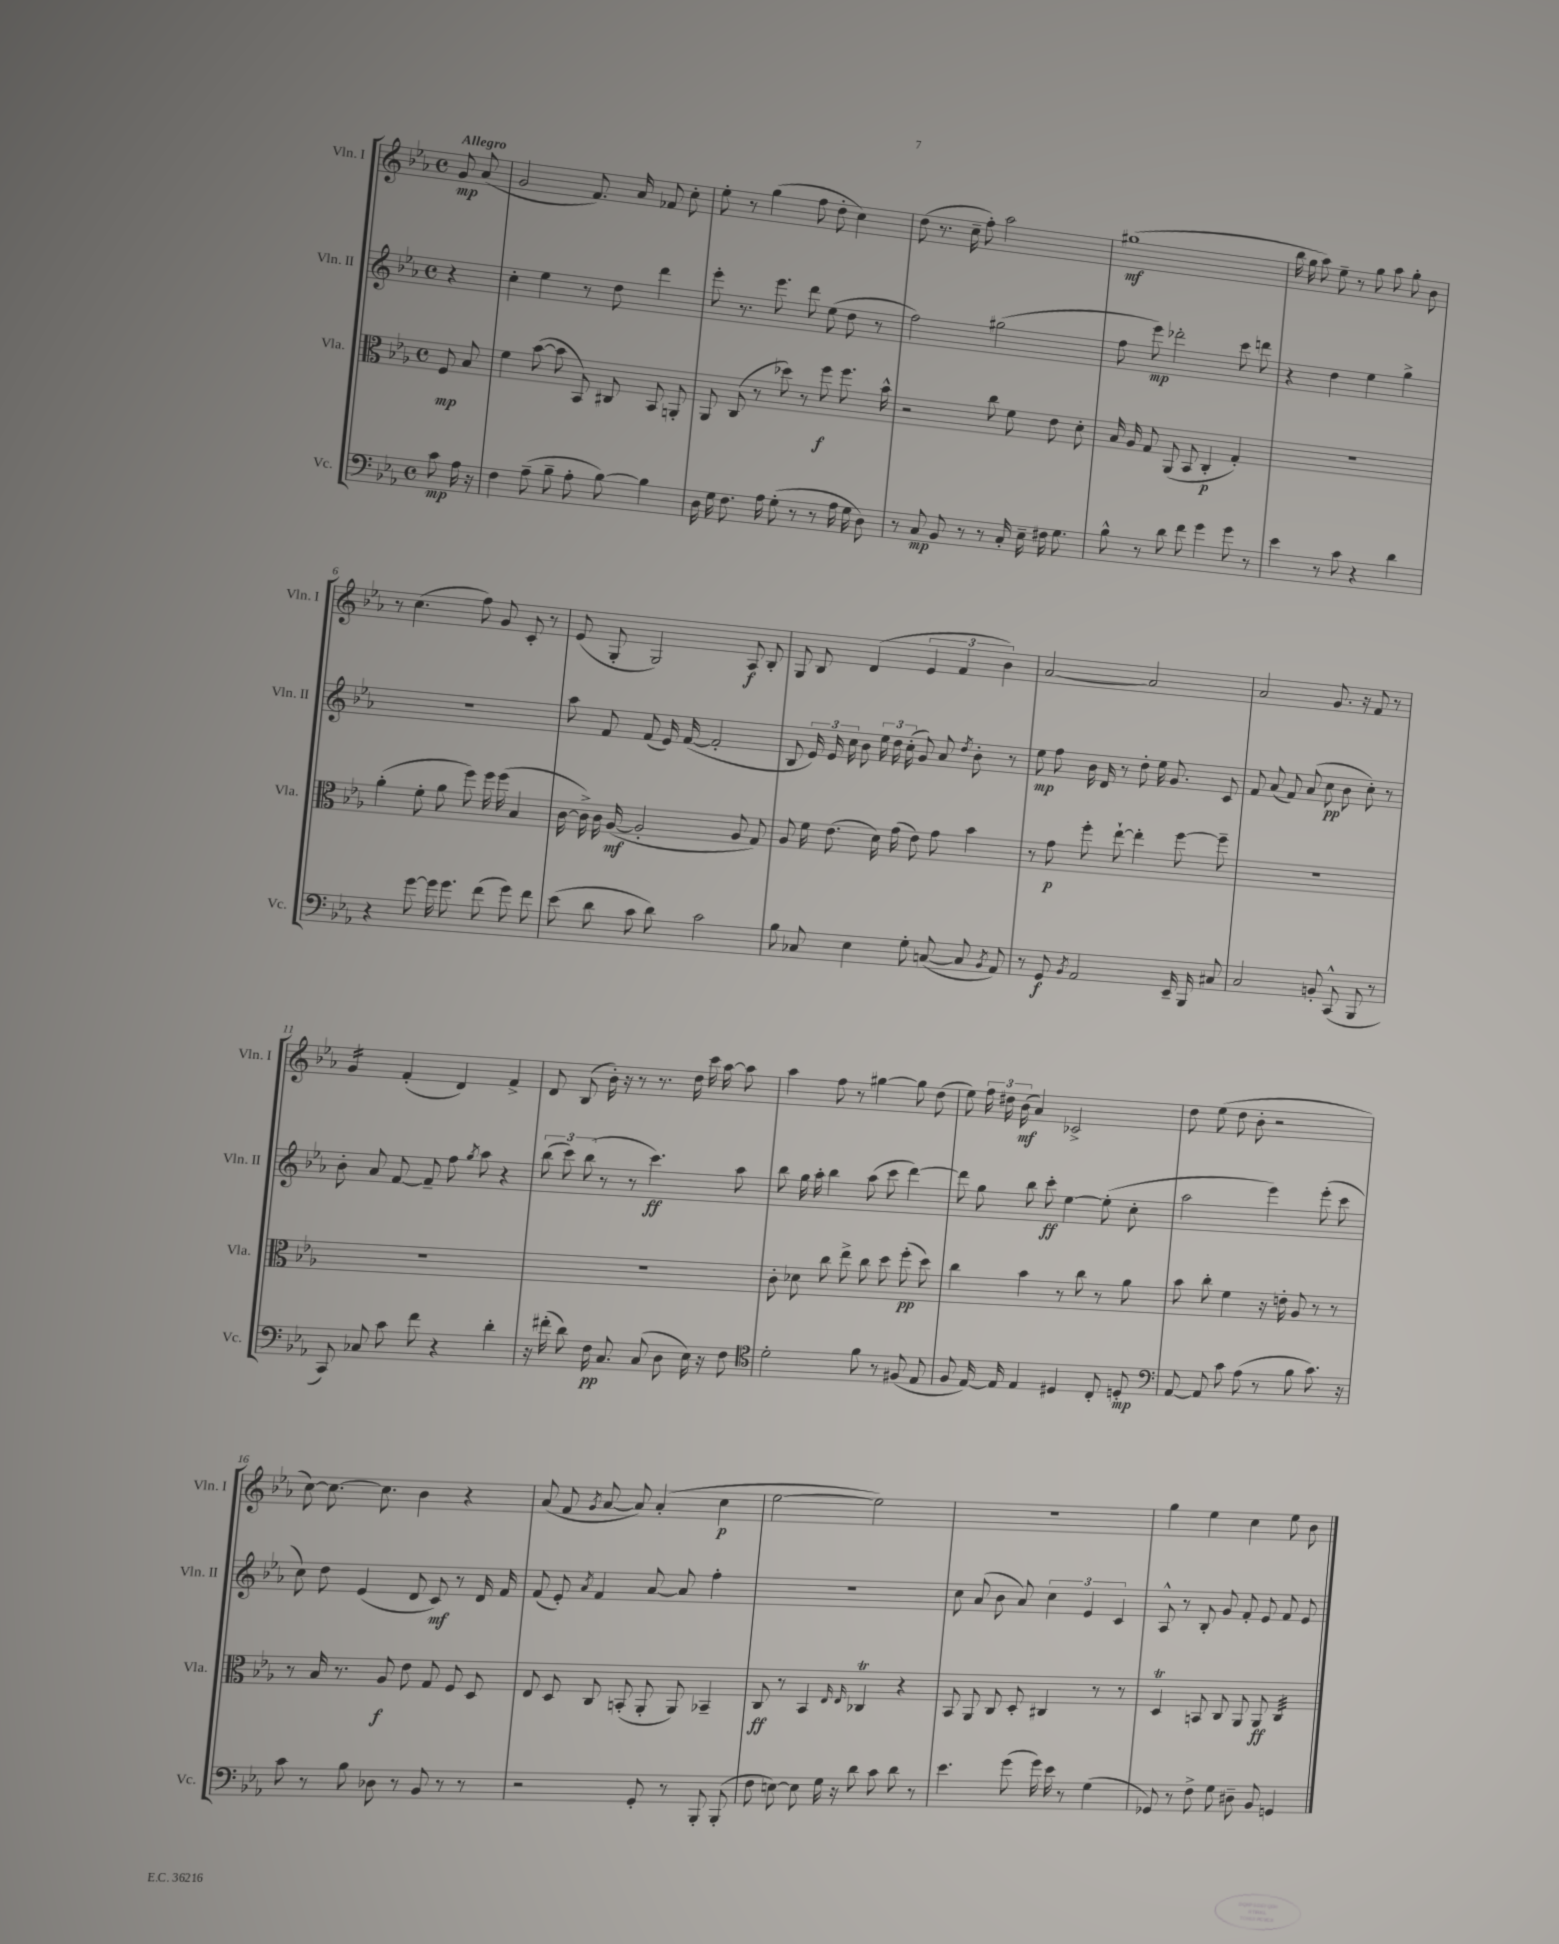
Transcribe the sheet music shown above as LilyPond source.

<<
\new StaffGroup <<
\new Staff = "s0" \with { instrumentName = "Vln. I" shortInstrumentName = "Vln. I" } {
    \clef treble \key ees \major \defaultTimeSignature \time 4/4 \partial 4 \tempo "Allegro"
    \autoBeamOff g'8\mp aes'8( |
    g'2 f'8.) aes'16 fes'8 c''8-. |
    ees''8-. r8 g''4( f''8 d''8-. c''4) |
    d''8( r8. c''16-- f''8-.) aes''2 |
    gis''1\mf( |
    bes''16 g''16 aes''8) ees''8-- r8 g''8 aes''8 g''8-. bes'8 |
    r8 c''4.( f''8) g'8 c'8-. r8 |
    ees'8( g8-. g2) aes8\f bes8-. |
    g8 bes8 d'4( \tuplet 3/2 { ees'4 f'4 bes'4) } |
    aes'2~ aes'2 |
    aes'2 g'8. r16 f'8 r8 |
    g'4:16 f'4-.( d'4) f'4-> |
    d'8 bes8( bes'16-.) r16 r8 r8. d''16 c'''16 aes''16~ aes''8 |
    aes''4 f''8 r8 gis''4~ gis''8 d''8( |
    ees''8) \tuplet 3/2 { f''16 dis''16 bes'16\mf( } aes'4) ces'2-> |
    d''8 ees''8( d''8 bes'8-. r2 |
    c''8~) c''8.~ c''8. bes'4 r4 |
    aes'8( f'8 \acciaccatura { g'8 } aes'8~ aes'8) aes'4-.( c''4\p |
    ees''2~ ees''2) |
    R1 |
    g''4 ees''4 c''4 ees''8 bes'8 \bar "|." |
}
\new Staff = "s1" \with { instrumentName = "Vln. II" shortInstrumentName = "Vln. II" } {
    \clef treble \key ees \major \defaultTimeSignature \time 4/4 \partial 4
    \autoBeamOff r4 |
    c''4-. ees''4 r8 d''8 d'''4 |
    ees'''8-. r8. ees'''8. d'''8 ees''8( d''8 r8 |
    f''2) gis''2( |
    f''8 ees'''8\mp) des'''2-. c'''8 d'''8 |
    r4 d''4 ees''4 g''4-> |
    R1 |
    aes''8 f'8 f'8( ees'16) f'16~( f'2-. |
    bes8 \tuplet 3/2 { ees'16) ees'16 c''16 } bes'8 \tuplet 3/2 { ees''16 d''16 c''16-.( } g'8) aes'8 \acciaccatura { d''8 } bes'8-. r8 |
    ees''8\mp f''8 bes'16 d'16 r8 d''8-. ees''16 g'8. c'8 |
    f'8 aes'8( f'8) aes'8( c''8\pp bes'8 c''8-.) r8 |
    bes'8-. aes'8 f'8~ f'8-- f''8 \acciaccatura { g''8 } aes''8 r4 |
    \tuplet 3/2 { bes''8( c'''8) bes''8( } r8 r8 c'''4.\ff) aes''8 |
    bes''8 g''16 aes''16-. bes''4 aes''8( c'''8 d'''4~) |
    d'''8 g''8 bes''8 c'''8-.\ff ees''4~ ees''8-.( c''8-. |
    aes''2 ees'''4) ees'''8-.( c'''8 |
    c''8) d''8 ees'4( d'8 c'8\mf) r8 d'16 f'16 |
    f'8( ees'8-.) \acciaccatura { aes'8 } f'4 aes'8~ aes'8 f''4-. |
    R1 |
    c''8 aes'8( bes'8 aes'8) \tuplet 3/2 { c''4 ees'4 c'4 } |
    aes8-^ r8 bes8-. g'8 f'8-. ees'8 f'8 ees'8 \bar "|." |
}
\new Staff = "s2" \with { instrumentName = "Vla." shortInstrumentName = "Vla." } {
    \clef alto \key ees \major \defaultTimeSignature \time 4/4 \partial 4
    \autoBeamOff f8\mp bes8 |
    f'4 bes'8~( bes'8 bes,8) cis8 bes,8 a,8-. |
    aes,8 c8( r8 des''8) r8 f''8\f f''8. bes'16-^ |
    r2 c''8 f'8 ees'8 d'8-. |
    bes16 aes16 g8 aes,8( bes,8 c4-.\p g4-.) |
    r1 |
    aes'4-.( f'8-. aes'8 f''8) f''16 f''16( bes4 |
    c'16~ c'16->) c'16 aes16~\mf( aes2-. aes8 g8) |
    aes8 f'16 ees'8.( d'16) g'16( ees'8) g'8 bes'4 |
    r8 g'8\p f''8-. ees''8~-! ees''4-. f''8~ f''8-- |
    R1 |
    R1 |
    R1 |
    c'8-. des'8 c''8 ees''8-> c''8 d''8 f''8-.\pp( d''8) |
    c''4 bes'4 r8 c''8 r8 aes'8 |
    bes'8 c''8-. f'4 r16 e'16-. aes8 r8 r8 |
    r8 bes16 r8. aes8\f ees'8 g8 f8 d8 |
    ees8 d8 c8 b,8-.( aes,8-. aes,8) bes,4-- |
    c8\ff r8 bes,4 \grace { ees16 ees16 } ces4\trill r4 |
    bes,8 aes,8 c8 d8-. cis4 r8 r8 |
    d4\trill b,8 c8 aes,8 aes,8\ff c4:32 \bar "|." |
}
\new Staff = "s3" \with { instrumentName = "Vc." shortInstrumentName = "Vc." } {
    \clef bass \key ees \major \defaultTimeSignature \time 4/4 \partial 4
    \autoBeamOff c'8\mp aes16 r16 |
    f4 aes8--( bes8-- aes8-. bes8~) bes4 |
    d16 g16 f8. aes16 g8-.( r8 r8 aes16 g16 d8) |
    r8 c8\mp bes,8 r8 r8 c16-. ees16-- fis16 g8. |
    bes8-^ r8 d'8 f'8 g'4 g'8 r8 |
    ees'4 r8 c'8 r4 d'4 |
    r4 g'8~ g'16 g'8. f'8( g'8) f'8 |
    ees'8( d'8 c'8 d'8) c'2 |
    bes8 ces8 ees4 g8-. c8~( c8 \acciaccatura { bes,8 } aes,8) |
    r8 g,8\f \acciaccatura { bes,8 } aes,2 ees,16-- bes,,16 cis8 |
    c2 b,8-. c,8-^( bes,,8 r8 |
    c,8) ces8 c'8 f'8 r4 d'4-. |
    r16 fis'16-.( d'8) f16\pp c8. c8( d8 ees16) r16 f8 |
    \clef tenor d'2-. f'8 r8 fis8( ees8 |
    f8 ees16~) ees16 ees4 dis4 c8-. d8-.\mp |
    \clef bass aes,8~ aes,8 c'8 aes8( r8 bes8 c'8.) r16 |
    c'8 r8 bes8 des8 r8 bes,8 r8 r8 |
    r2 g,8-. r8 bes,,8-. bes,,8-.( |
    f8 e8~) e8 g16 r16 d'8 c'8 d'8 r8 |
    ees'4. g'8( g'16) ees'16 r8 g4( |
    ges,8) r8 f8-> g8 dis8-- bes,8 g,4 \bar "|." |
}
>>
>>
